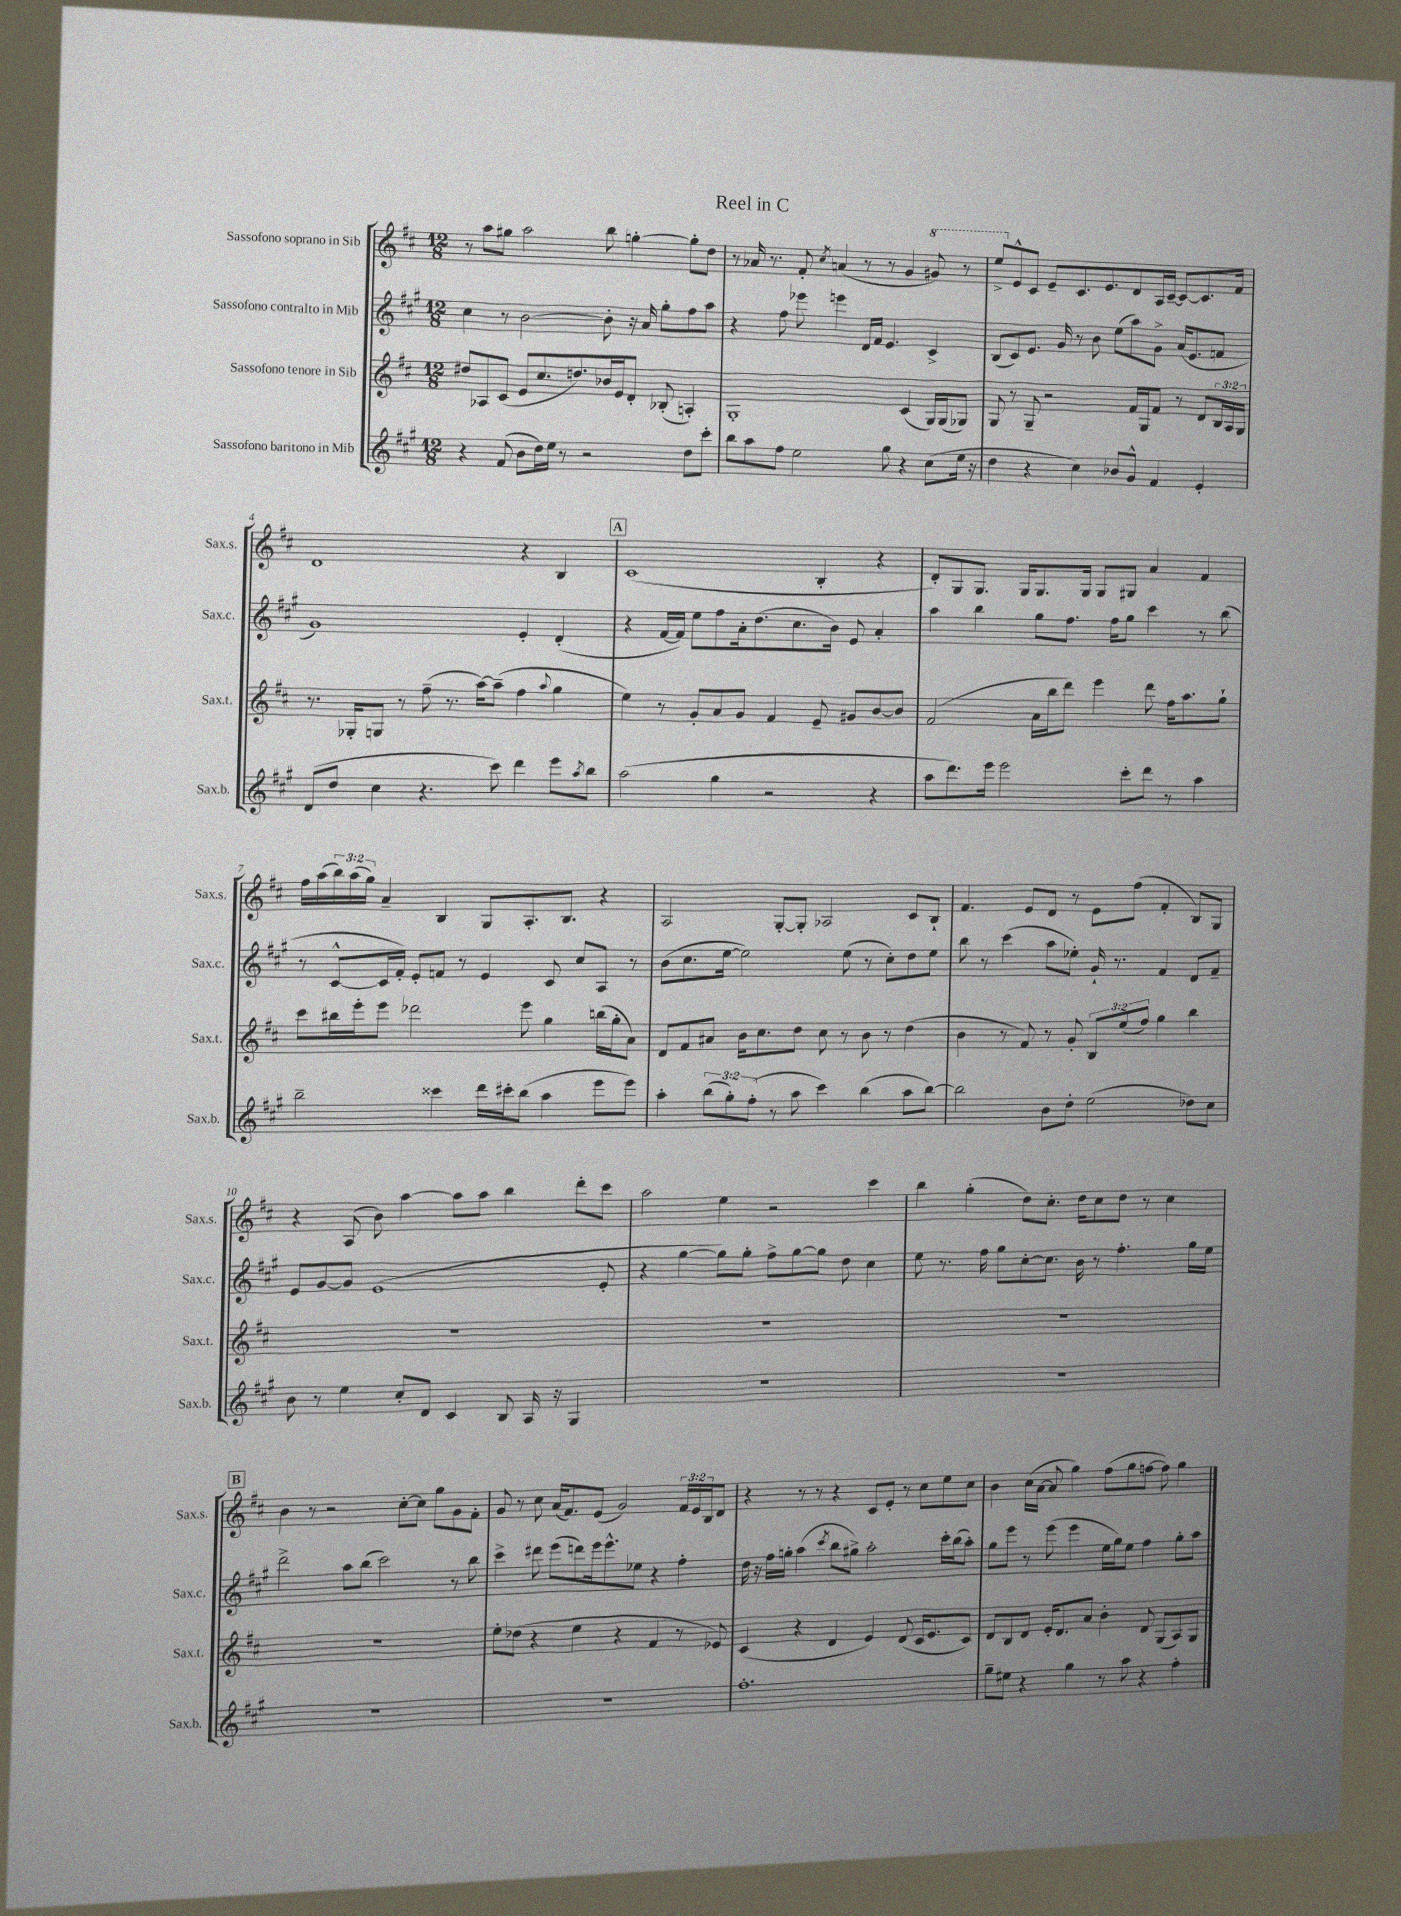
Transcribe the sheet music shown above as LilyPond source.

\header { title = "Reel in C" }
<<
\new StaffGroup <<
\new Staff = "s0" \with { instrumentName = "Sassofono soprano in Sib" shortInstrumentName = "Sax.s." } {
    \clef treble \key d \major \numericTimeSignature \time 12/8 \override Staff.TupletNumber.text = #tuplet-number::calc-fraction-text
    r8 a''8 gis''8 a''2 b''8 g''4~-. g''8-. d''8 |
    r8 aes'16 r8. fis'8-. \acciaccatura { cis''8 } a'4( r8 r8 g'4 \ottava #1 gis''8) r8 |
    e'''8-> \ottava #0 e'8-^ cis'8 e'8-- cis'8. e'8. d'8 a16 cis'16~-- cis'8~ cis'8. fis'16 |
    d'1 r4 b4 |
    \mark \markup { \box "A" } cis'1( b4-. r4 |
    d'8-.) g8 g8. g16 g8. g16 g8 gis8 a'4 fis'4 |
    fis''16 a''16( \tuplet 3/2 { b''16) a''16( g''16) } a'4-- b4 g8 a8.-. b8. r4 |
    a2 g8~-. g8-. aes2 cis'8 b8-! |
    fis'4. e'8 d'8 r8 e'8 fis''8( fis'4-. b8) g8 |
    r4 a8( b'8) a''4~ a''8 a''8 b''4 d'''8-. cis'''8 |
    a''2 e''4 r2 cis'''4 |
    b''4 g''4-.( d''8) cis''8.-. d''16 cis''8 d''8 r8 cis''4 |
    \mark \markup { \box "B" } b'4 r8 r2 cis''8~-. cis''8 g''8 g'8 fis'8-. |
    g'8 r8 cis''8 a'16( fis'8.) e'8( g'2) \tuplet 3/2 { fis'16 e'16 b16 } d'8 |
    r4 r8 r8 r4 cis'8 e'8-. r8 cis''8 e''8 cis''8 |
    b'4 cis''16( a'16~ a'8 g''4) fis''8( g''8 f''8~ f''8) g''4 \bar "|." |
}
\new Staff = "s1" \with { instrumentName = "Sassofono contralto in Mib" shortInstrumentName = "Sax.c." } {
    \clef treble \key a \major \numericTimeSignature \time 12/8
    cis''4 r8 b'2~ b'8-. r16 a'16 gis''8-. fis''8 a''8 |
    r4 fis''8 ees'''8 e'''4 d'16 fis'16 e'4. cis'4-> |
    b8( cis'8) e'8. gis'16 r8 b'8 e''8( a''8) gis'8-> a'16( e'8. f'8 |
    gis'1) e'4-. d'4-.( |
    \mark \markup { \box "A" } r4 fis'16~ fis'16) e''8 fis''8 a'16-. d''8.( cis''8. b'16) e'8 a'4-. |
    a''4 b''4 gis''8 fis''8. fis''16 gis''8 cis'''4 r8 b''8( |
    r8 cis'8~-^ cis'16 fis'16-.) e'8-. f'8 r8 e'4 cis'8 cis''8 a8 r8 |
    b'8( cis''8. e''16~ e''2) e''8( r8 cis''8-.) d''8 e''8 |
    b''8 r8 cis'''4( a''8 ees''8-.) gis'16-! r8. fis'4 d'8 fis'8-- |
    e'8 gis'8~ gis'8 e'1( e'8-. |
    r4 gis''4~ gis''8) gis''8-. fis''8-> gis''8~ gis''8 d''8 cis''4 |
    e''8 r8. fis''16 gis''8 cis''8~-. cis''8. b'16 r8 fis''4.-. gis''16 e''16 |
    \mark \markup { \box "B" } d'''2-> a''8 b''8( cis'''2) r8 b''8 |
    cis'''4-> dis'''8 e'''8( d'''8) e'''16 e'''8.-^ ees''8 r4 fis''4-. |
    d''16 r16 fis''16 g''16-. a''4( \acciaccatura { cis'''8 } b''8 gis''8->) a''2-. cis'''16-. b''16( a''8-.) |
    gis''8 e'''8 r8 e'''8( e'''4 e''16 gis''16) e''8 fis''4 gis''8-. a''8 \bar "|." |
}
\new Staff = "s2" \with { instrumentName = "Sassofono tenore in Sib" shortInstrumentName = "Sax.t." } {
    \clef treble \key d \major \numericTimeSignature \time 12/8 \override Staff.TupletNumber.text = #tuplet-number::calc-fraction-text
    dis''8 aes8 cis'8( e'8 cis''8. d''8.) bes'16 e'16 d'8-. bes8-.( a4-.) |
    g1-. cis'4( g16) g16( ges8) |
    g8 r8 g8-- r2 fis'16 g16 fis'8 r8 d'8 \tuplet 3/2 { b16 a16 g16 } |
    r8. ges16-. g8 r8 fis''8--( r8. a''16~) a''8--( fis''4 \appoggiatura { a''8 } g''4 |
    \mark \markup { \box "A" } e''4) r8 g'8-. a'8 g'8 fis'4 e'8-- gis'8 b'8~ b'8 |
    fis'2( a'16 b''16 d'''8) e'''4 d'''8 fis''16 a''8. g''8-! |
    cis'''8 bis''16 e'''16-. e'''8 des'''2 e'''8 g''4 b''16( g''16-. a'8) |
    d'8 fis'8 ais'8 b'16 cis''8. d''8 cis''8 r8 b'8 r8 d''4( |
    b'4 r8 fis'8) r8 g'8-. \tuplet 3/2 { b8 e''8( fis''8) } g''4 b''4 |
    R1. |
    R1. |
    R1. |
    \mark \markup { \box "B" } R1. |
    e''8-. des''8( r4 e''4 r4 fis'4 r8 ees'8) |
    cis'4( r4 d'4 e'4) d'8( cis'16 e'8. cis'8) |
    d'8 b8 d'8 e'16-. d'8. a'8 b'4-. d'8 g8( a8) g8 \bar "|." |
}
\new Staff = "s3" \with { instrumentName = "Sassofono baritono in Mib" shortInstrumentName = "Sax.b." } {
    \clef treble \key a \major \numericTimeSignature \time 12/8 \override Staff.TupletNumber.text = #tuplet-number::calc-fraction-text
    r4 fis'8( b'8 d''16) e''16 r8 r2 d''8 cis'''8-. |
    b''8 a''8 fis''8 e''2 gis''8 r4 cis''8( e''16 r16 |
    d''4 r4 cis''4) bes'8 gis'8-^ fis'4 e'4-. |
    d'8( d''8 cis''4 r4. cis'''8) d'''4 e'''8 \acciaccatura { a''8 } b''8 |
    \mark \markup { \box "A" } a''2( gis''4 r2 r4 |
    a''8 d'''8.) e'''16 e'''2 cis'''8-. d'''8 r8 a''4 |
    b''2-- cisis'''4 d'''16 cis'''16-. b''8( a''4 e'''8 e'''8) |
    a''4-. \tuplet 3/2 { b''8( gis''8-.) fis''8-.( } r8 a''8 cis'''4) b''4( a''8 b''8~) |
    b''2 b'8 d''8-. e''2( des''8) cis''8 |
    b'8 r8 e''4 cis''8-. d'8 cis'4 b8 a16 r16 gis4 |
    R1. |
    R1. |
    \mark \markup { \box "B" } R1. |
    R1. |
    fis''1.-. |
    gis''8-- eis''8 r4 gis''4 r8 a''8 r4 fis''4-. \bar "|." |
}
>>
>>
